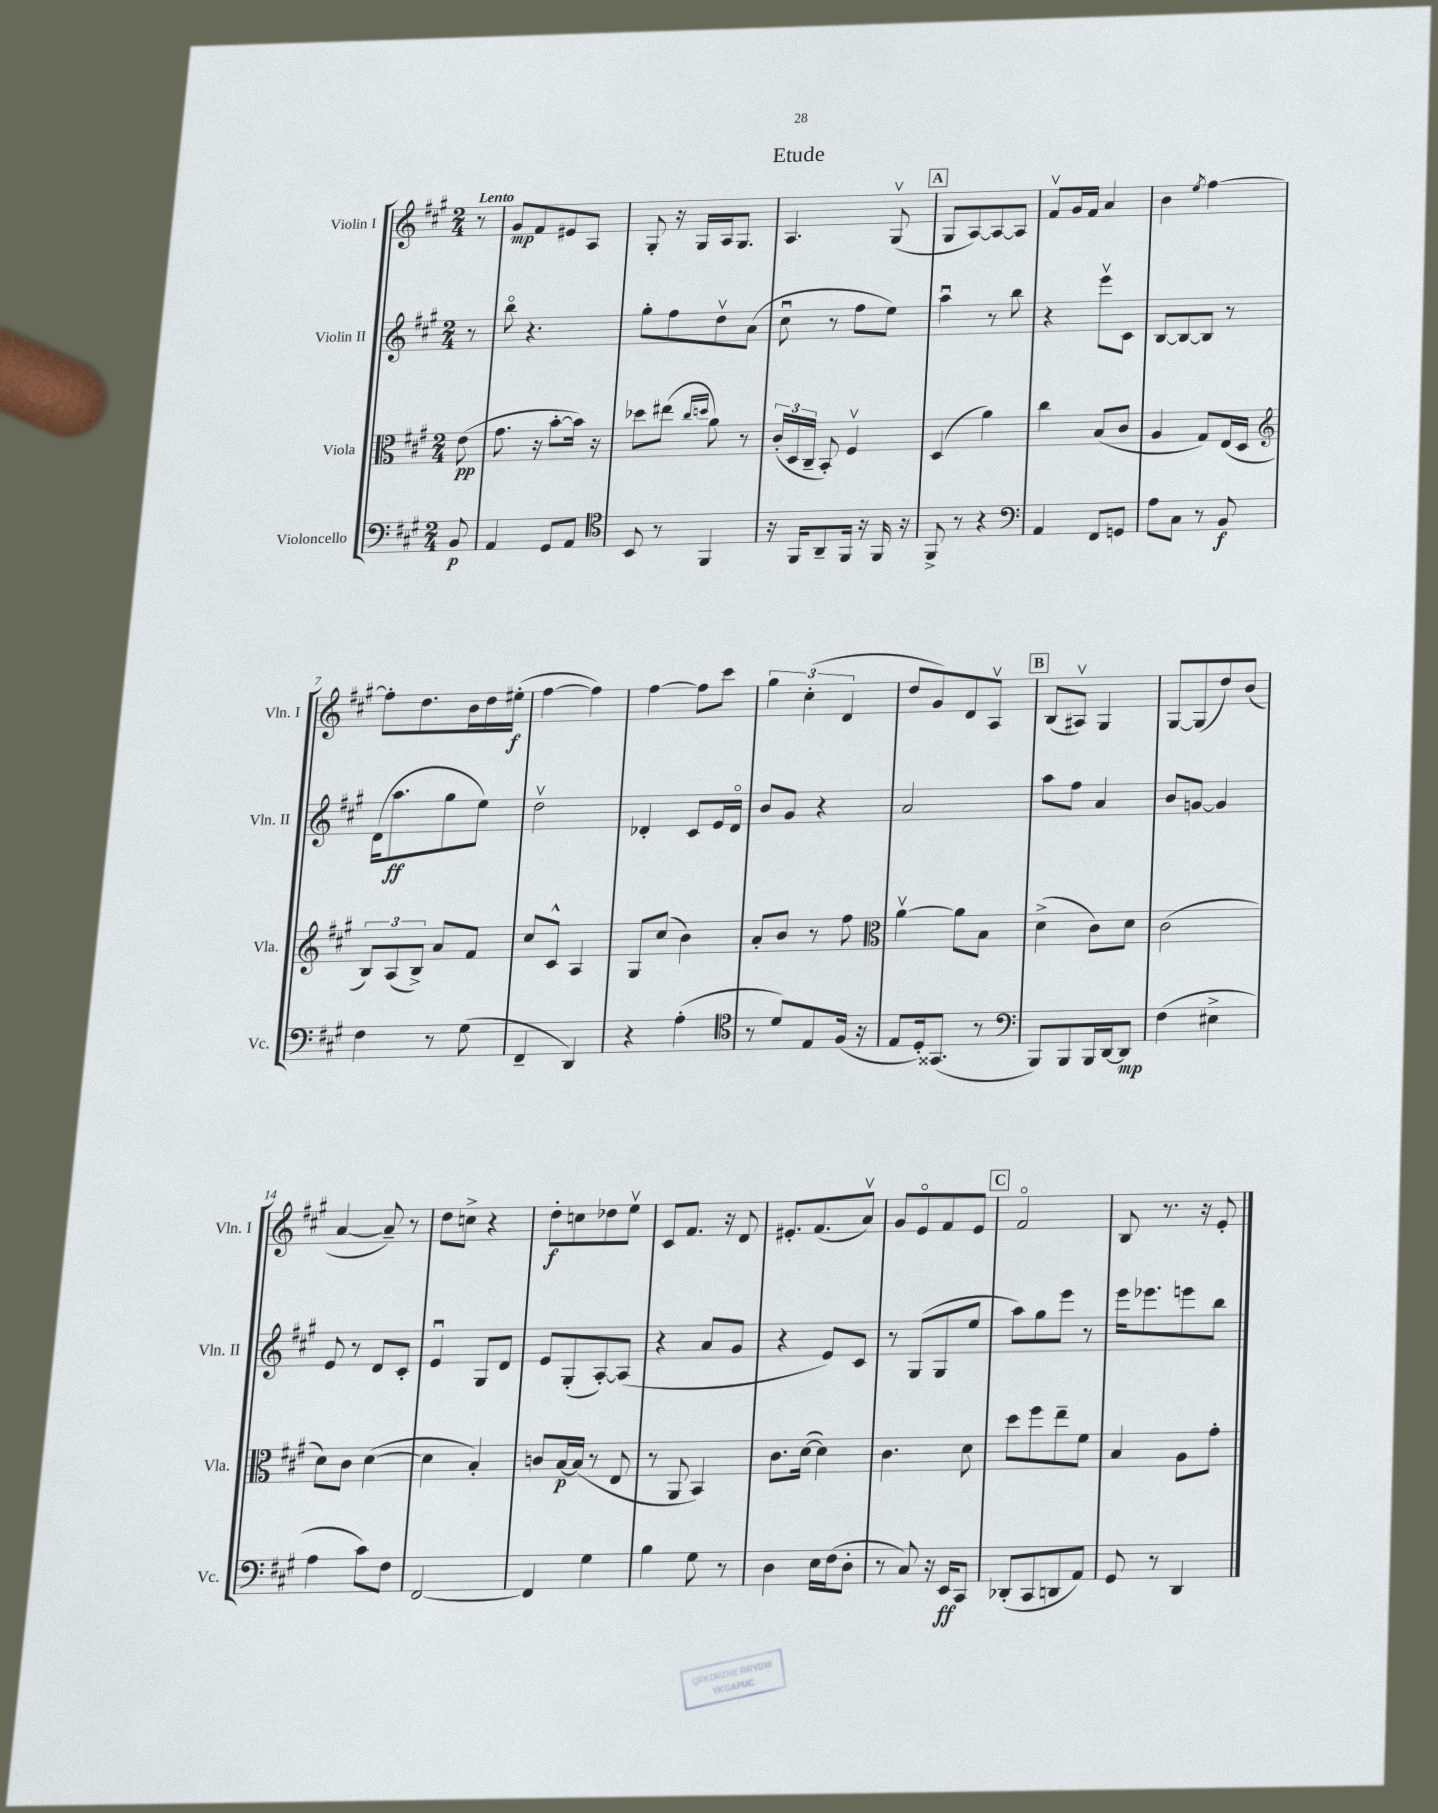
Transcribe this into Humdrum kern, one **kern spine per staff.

**kern	**kern	**kern	**kern
*staff4	*staff3	*staff2	*staff1
*clefF4	*clefC3	*clefG2	*clefG2
*k[f#c#g#]	*k[f#c#g#]	*k[f#c#g#]	*k[f#c#g#]
*M2/4	*M2/4	*M2/4	*M2/4
8BB	(8e	8r	8r
=	=	=	=
4AA	8.g#	8bbo	8g#
.	.	4.r	8f#
.	16r	.	.
8GG#	[8b'	.	8e#
8AA	16b])	.	8A
.	16r	.	.
=	=	=	=
*clefC4	*	*	*
8BB	8dd-	8gg#'	8G#'
8r	(8ee#	8ff#	16r
.	.	.	16G#
.	16qqcc#	.	.
.	16qqdd	.	.
4FF#	8a)	8ddv	16A
.	.	.	8.G#
.	8r	(8a	.
=	=	=	=
16r	(24c#'	8cc#u	4.A
.	24D	.	.
16FF#	.	.	.
.	24C#~	.	.
8AA~	8BB')	8r	.
16FF#	4F#v	8ff#	.
16r	.	.	.
16FF#	.	8ee)	(8G#v
16r	.	.	.
=	=	=	=
8FF#^	(4D	4aau	8G#
8r	.	.	[8A)
4r	4a)	8r	8A_
.	.	8bb	8A]
=	=	=	=
*clefF4	*	*	*
4AA	4cc#	4r	8f#v
.	.	.	16g#
.	.	.	16f#
8FF#	(8B	8eeev	4a
8GG	8c#	8c#	.
=	=	=	=
8A	4A	[8B	4b
8C#	.	8B_	.
.	.	.	8qee
8r	8G#)	8B]	[4ff#
8BB	(16E	8r	.
.	16D	.	.
=	=	=	=
*	*clefG2	*	*
4F#	12B)	(16d	8ff#']
.	.	8.aa	.
.	(12A	.	.
.	.	.	8.dd
.	12B^)	.	.
8r	8a	8gg#	.
.	.	.	16b
(8G#	8f#	8ee)	16dd
.	.	.	(16ee#'
=	=	=	=
4FF#~	8cc#	2ddv	[4ff#
.	8c#^^	.	.
4DD)	4A	.	4ff#])
=	=	=	=
4r	8G#	4d-'	[4ff#
.	(8cc#	.	.
(4A'	4b)	8c#	8ff#]
.	.	16e	8ccc#
.	.	16d-o	.
=	=	=	=
*clefC4	*	*	*
8r	8a'	8b	6gg#
8d)	8b	8g#	.
.	.	.	(6cc#'
8E	8r	4r	.
.	.	.	6d
(16F#	8ff#	.	.
16r	.	.	.
=	=	=	=
*	*clefC3	*	*
8E	[4av	2a	8dd
16D')	.	.	8g#)
(8.GG##	.	.	.
.	8a]	.	8d
8r	8B	.	8Av
=	=	=	=
*clefF4	*	*	*
8BBB)	(4d^	8aa	(8B
8BBB	.	8ff#	8A#v)
16BBB	8c#)	4a	4G#
[16DD	.	.	.
8DD]	8d	.	.
=	=	=	=
(4F#	(2c#	8b	[8G#
.	.	[8g	(8G#]
4E#^	.	4g]	8dd)
.	.	.	(8b
=	=	=	=
4A	8d)	8e	[4a
.	8c#	8r	.
8c#)	([4d	8d	8a~])
8F#	.	8c#'	8r
=	=	=	=
[2FF#	4d]	4eu	8dd
.	.	.	8cc^
.	4B')	8G#	4r
.	.	8d	.
=	=	=	=
4FF#]	8c	8e	8dd'
.	[16B	(8G#'	8cc
.	(16B]	.	.
4G#	8r	[8A')	8dd-
.	8E	(8A]	8eev
=	=	=	=
4B	8r	4r	8c#
.	8AA	.	8.f#
8G#	4BB)	8a	.
.	.	.	16r
8r	.	8g#	8d
=	=	=	=
4D	8.c#	4r	8.e#'
.	([16d	.	(8.f#
16E	4d])	8e)	.
(16F#	.	.	.
8D'	.	8c#	8av)
=	=	=	=
8r	4.c#	8r	8g#
8C#)	.	(8G#	8eo
16r	.	8G#	8f#
16EE	.	.	.
8CC#	8d	8ee	8e
=	=	=	=
(8DD-'	8dd	8aa)	2f#o
8CC#	8ff#	8gg#	.
8DD	8ee~	8eee	.
8AA)	8f#	8r	.
=	=	=	=
8GG#	4B	16eee	8B
.	.	8.eee-	.
8r	.	.	8.r
4DD	8A	8eee	.
.	.	.	16r
.	8g#'	8bb	8e'
==	==	==	==
*-	*-	*-	*-
